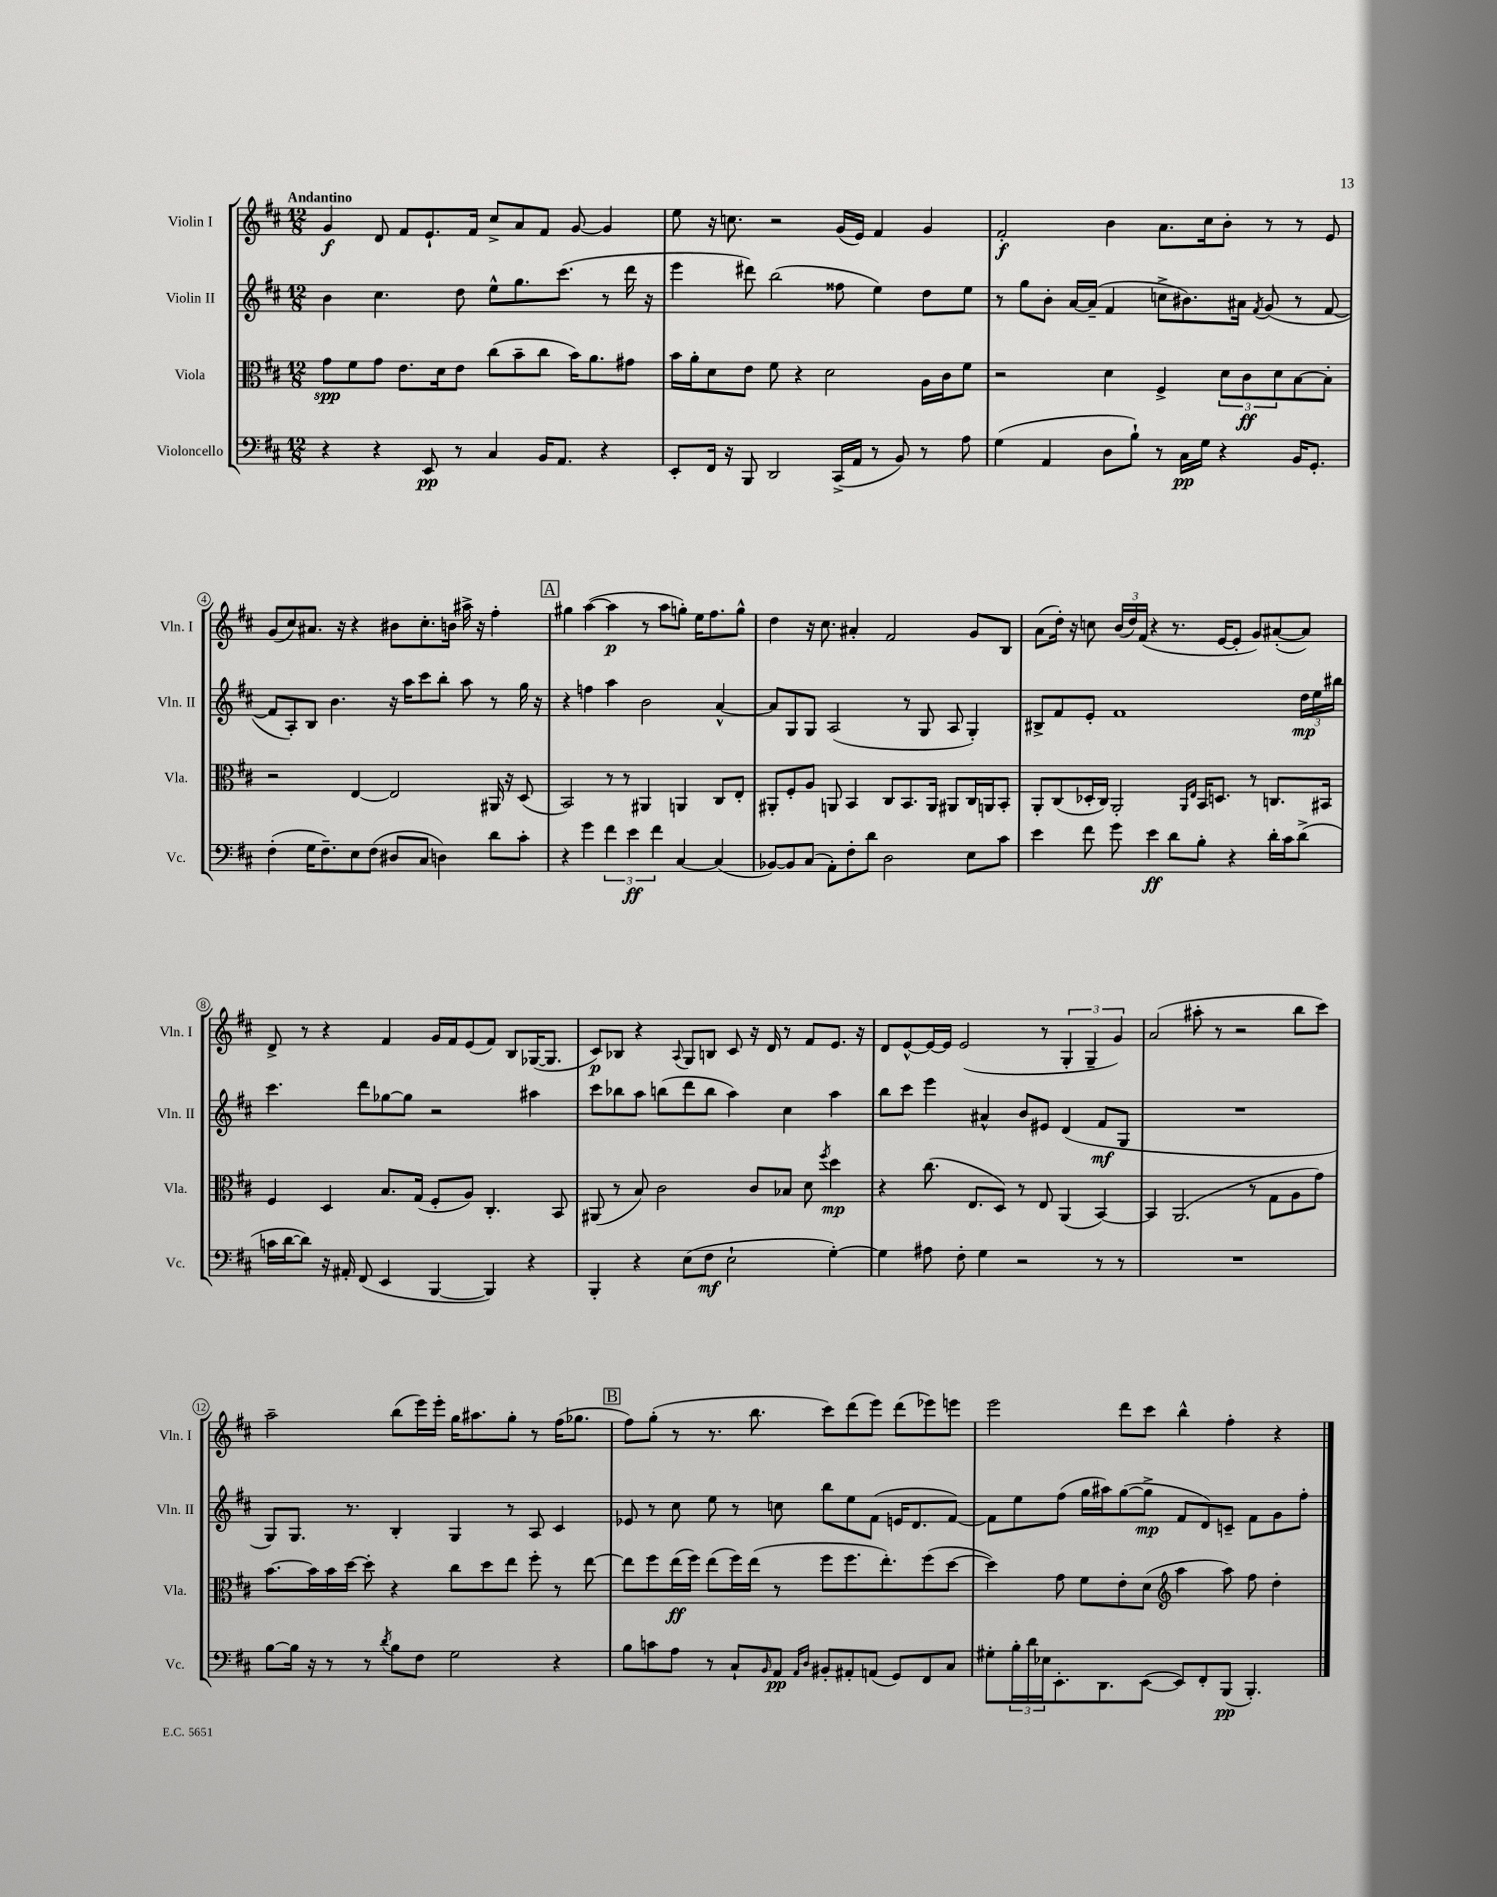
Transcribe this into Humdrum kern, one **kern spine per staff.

**kern	**dynam	**kern	**dynam	**kern	**dynam	**kern	**dynam
*part4	*part4	*part3	*part3	*part2	*part2	*part1	*part1
*staff4	*staff4	*staff3	*staff3	*staff2	*staff2	*staff1	*staff1
*I"Violoncello	*	*I"Viola	*	*I"Violin II	*	*I"Violin I	*
*I'Vc.	*	*I'Vla.	*	*I'Vln. II	*	*I'Vln. I	*
*clefF4	*	*clefC3	*	*clefG2	*	*clefG2	*
*k[f#c#]	*	*k[f#c#]	*	*k[f#c#]	*	*k[f#c#]	*
*M12/8	*	*M12/8	*	*M12/8	*	*M12/8	*
=1	=1	=1	=1	=1	=1	=1	=1
!	!	!	!	!	!	!LO:TX:a:B:t=Andantino	!
4r	.	8g\L	spp	4b\	.	4g/	f
.	.	8f#\	.	.	.	.	.
4r	.	8g\J	.	4.cc#\	.	8d/	.
.	.	8.e\L	.	.	.	8f#/L	.
8EE/	pp	.	.	.	.	8.e`/	.
.	.	16d\k	.	.	.	.	.
8r	.	8e\J	.	8dd\	.	.	.
.	.	.	.	.	.	16f#/Jk	.
4C#/	.	(8cc#\L	.	8ee^^\L	.	8cc#^/L	.
.	.	8b~\	.	8.gg\	.	8a/	.
16BB/KL	.	8cc#\J	.	.	.	8f#/J	.
8.AA/J	.	.	.	(8.ccc#\J	.	.	.
.	.	16b\KL)	.	.	.	[8g/	.
.	.	8.a\	.	.	.	.	.
4r	.	.	.	8r	.	4g/]	.
.	.	8g#X\J	.	16ddd\	.	.	.
.	.	.	.	16r	.	.	.
=2	=2	=2	=2	=2	=2	=2	=2
8EE'/L	.	16b\LL	.	4eee\	.	8ee\	.
.	.	16a'\J	.	.	.	.	.
16FF#/Jk	.	8d\	.	.	.	16r	.
16r	.	.	.	.	.	8.ccn\	.
8BBB/	.	8e\J	.	8ddd#X\)	.	.	.
2DD/	.	8f#\	.	(2bb\	.	2r	.
.	.	4r	.	.	.	.	.
.	.	2d\	.	.	.	.	.
(16CC#^/LL	.	.	.	8ff##X\	.	(16g/LL	.
16AA/JJ	.	.	.	.	.	16e/JJ)	.
8r	.	.	.	4ee\)	.	4f#/	.
8BB/)	.	.	.	.	.	.	.
8r	.	16A\LL	.	8dd\L	.	4g/	.
.	.	16c#\J	.	.	.	.	.
8A\	.	8f#\J	.	8ee\J	.	.	.
=3	=3	=3	=3	=3	=3	=3	=3
(4G\	.	2r	.	8r	.	2f#'/	f
.	.	.	.	8gg\L	.	.	.
4AA/	.	.	.	8b'\J	.	.	.
.	.	.	.	[16a/LL	.	.	.
.	.	.	.	(16a~/JJ]	.	.	.
8D\L	.	4d\	.	4f#/	.	4b\	.
8B`\J)	.	.	.	.	.	.	.
8r	.	4F#^/	.	8ccn^\L	.	8.a\L	.
16C#\LL	pp	.	.	8.b#X\)	.	.	.
16G\JJ	.	.	.	.	.	16cc#\k	.
4r	.	12d\L	.	.	.	8b'\J	.
.	.	.	.	16a#X\Jk	.	.	.
.	.	12c#\	ff	.	.	.	.
.	.	.	.	8qf#/	.	.	.
.	.	.	.	(8g/	.	8r	.
.	.	12d\	.	.	.	.	.
16BB/KL	.	[8B\	.	8r	.	8r	.
8.GG'/J	.	.	.	.	.	.	.
.	.	8B'\J]	.	[8f#/	.	8e/	.
!!LO:LB:g=z
=4	=4	=4	=4	=4	=4	=4	=4
(4F#'\	.	2r	.	8f#/L]	.	(8g/L	.
.	.	.	.	8A'/)	.	8cc#/)	.
16G\KL	.	.	.	8B/J	.	8.a#X/J	.
8.F#~\)	.	.	.	.	.	.	.
.	.	.	.	4.b\	.	.	.
.	.	.	.	.	.	16r	.
8E\	.	[4E/	.	.	.	4r	.
(8F#\J	.	.	.	.	.	.	.
8D#X/L	.	2E/]	.	16r	.	8b#X\L	.
.	.	.	.	16aa\KL	.	.	.
8C#/J	.	.	.	8ccc#\	.	8.cc#'\	.
4Dn\)	.	.	.	8bb'\J	.	.	.
.	.	.	.	.	.	16bn\Jk	.
.	.	.	.	8aa\	.	16aa#X^\	.
.	.	.	.	.	.	16r	.
8d\L	.	16AA#X/	.	8r	.	4ff#'\	.
.	.	16r	.	.	.	.	.
8c#'\J	.	(8D/	.	16gg\	.	.	.
.	.	.	.	16r	.	.	.
!!LO:REH:place=s1:t=A
=5	=5	=5	=5	=5	=5	=5	=5
4r	.	2BB/)	.	4r	.	4gg#X\	.
4g\	.	.	.	4ffn\	.	([4aa\	.
6f#\	.	8r	.	4aa\	.	4aa\]	p
.	.	8r	.	.	.	.	.
6e\	ff	.	.	.	.	.	.
.	.	4AA#X/	.	2b\	.	8r	.
6f#\	.	.	.	.	.	.	.
.	.	.	.	.	.	8aa\L	.
[4C#/	.	4AAn/	.	.	.	8ggn'\J)	.
.	.	.	.	.	.	16ee\KL	.
.	.	.	.	.	.	8.ff#\	.
(4C#/]	.	8C#/L	.	[4a^^/	.	.	.
.	.	8E'/J	.	.	.	8gg^^\J	.
=6	=6	=6	=6	=6	=6	=6	=6
[8BB-X/L)	.	8AA#X'/L	.	8a/L]	.	4dd\	.
8BB-/]	.	8F#'/	.	8G/	.	.	.
(8C#/J	.	8A/J	.	8G/J	.	16r	.
.	.	.	.	.	.	8.cc#\	.
8AA'\L)	.	8AAn/	.	(2A/	.	.	.
8F#'\	.	4BB/	.	.	.	4a#X'/	.
8d\J	.	.	.	.	.	.	.
2D\	.	8C#/L	.	.	.	2f#/	.
.	.	8.BB/	.	8r	.	.	.
.	.	.	.	8G/	.	.	.
.	.	16AA/Jk	.	.	.	.	.
.	.	8AA#X/L	.	8A/	.	.	.
8E\L	.	16C#/L	.	4G'/)	.	8g/L	.
.	.	16AAn/J	.	.	.	.	.
8c#\J	.	8BB'/J	.	.	.	8B/J	.
=7	=7	=7	=7	=7	=7	=7	=7
4e\	.	8AA'/L	.	8B#X^/L	.	(8a\L	.
.	.	(8C#/	.	8f#/	.	16dd'\Jk)	.
.	.	.	.	.	.	16r	.
8f#\	.	16D-X'/L	.	8e'/J	.	8ccn\	.
.	.	16C#/JJ)	.	.	.	.	.
8g\	.	2AA'/	.	1f#	.	(24b/LL	.
.	.	.	.	.	.	24dd/)	.
.	.	.	.	.	.	(24f#/JJ	.
4e\	ff	.	.	.	.	4r	.
8d\L	.	.	.	.	.	8.r	.
.	.	16qqAA/LL	.	.	.	.	.
.	.	16qqE/JJ	.	.	.	.	.
8B'\J	.	16BB/KL	.	.	.	.	.
.	.	8.Dn/J	.	.	.	[16e/KL	.
4r	.	.	.	.	.	8e'/J]	.
.	.	8r	.	.	.	8g/L)	.
16d'\LL	.	8.Cn/L	.	.	.	([8a#X'/	.
16c#\J	.	.	.	.	.	.	.
(8d^\J	.	.	.	24dd\LL	mp	8a#/J])	.
.	.	.	.	24ee\	.	.	.
.	.	16BB#X/Jk	.	.	.	.	.
.	.	.	.	24bb#X\JJ	.	.	.
!!LO:LB:g=z
=8	=8	=8	=8	=8	=8	=8	=8
16cn\LL	.	4F#/	.	4.ccc#\	.	8d^/	.
[16d\J	.	.	.	.	.	.	.
8d\J])	.	.	.	.	.	8r	.
16r	.	4D/	.	.	.	4r	.
16AA#X'/	.	.	.	.	.	.	.
(8FF#/	.	.	.	8ddd\L	.	.	.
4EE/	.	8.B/L	.	[8gg-X\	.	4f#/	.
.	.	.	.	8gg-\J]	.	.	.
.	.	(16G/Jk	.	.	.	.	.
[4BBB/	.	8F#'/L	.	2r	.	16g/LL	.
.	.	.	.	.	.	16f#/J	.
.	.	8A/J)	.	.	.	(8e/	.
4BBB/])	.	4.C#'/	.	.	.	8f#/J)	.
.	.	.	.	.	.	8B/L	.
4r	.	.	.	4aa#X\	.	([16G-X/K	.
.	.	.	.	.	.	8.G-/J]	.
.	.	8BB/	.	.	.	.	.
=9	=9	=9	=9	=9	=9	=9	=9
4BBB'/	.	(8AA#X/	.	8ccc#\L	.	8c#/L)	p
.	.	8r	.	8bb-X\	.	8B-X/J	.
4r	.	8B/)	.	8aa\J	.	4r	.
.	.	2c#\	.	(8bbn\L	.	.	.
.	.	.	.	.	.	8qqA/	.
(8E\L	.	.	.	8ddd\	.	8G/L	.
8F#\J	mf	.	.	8bb\J	.	8Bn/J	.
2E`\	.	.	.	4aa\)	.	8c#/	.
.	.	8c#/L	.	.	.	16r	.
.	.	.	.	.	.	16d/	.
.	.	8B-X/J	.	4cc#\	.	8r	.
.	.	8d\	.	.	.	8f#/L	.
.	.	8qff#/	.	.	.	.	.
[4G'\)	.	4dd\	mp	4aa\	.	8.e/J	.
.	.	.	.	.	.	16r	.
=10	=10	=10	=10	=10	=10	=10	=10
4G\]	.	4r	.	8bb\L	.	8d/L	.
.	.	.	.	8ccc#\J	.	[8e^^/	.
8A#X\	.	(8.cc#\	.	4eee\	.	16e/L_	.
.	.	.	.	.	.	16e/JJ]	.
8F#'\	.	.	.	.	.	(2e/	.
.	.	8.E/L	.	.	.	.	.
4G\	.	.	.	4a#X^^/	.	.	.
.	.	8D/J)	.	.	.	.	.
2r	.	8r	.	8b/L	.	.	.
.	.	8E/	.	8e#X/J	.	8r	.
.	.	(4AA/	.	(4d/	.	6G'/	.
.	.	.	.	.	.	6G~/	.
8r	.	[4BB/)	.	8f#/L	mf	.	.
.	.	.	.	.	.	6g/)	.
8r	.	.	.	8G/J	.	.	.
=11	=11	=11	=11	=11	=11	=11	=11
1.r	.	4BB/]	.	1.r	.	(2a/	.
.	.	(2.AA/	.	.	.	.	.
.	.	.	.	.	.	8aa#X'\	.
.	.	.	.	.	.	8r	.
.	.	.	.	.	.	2r	.
.	.	8r	.	.	.	.	.
.	.	8G\L	.	.	.	.	.
.	.	8A\	.	.	.	8bb\L	.
.	.	8g\J)	.	.	.	8ccc#\J)	.
!!LO:LB:g=z
=12	=12	=12	=12	=12	=12	=12	=12
[8B\L	.	[8.b\L	.	8G/L)	.	2aa~\	.
16B\Jk]	.	.	.	8.G/J	.	.	.
16r	.	16b\L]	.	.	.	.	.
8r	.	16b\	.	.	.	.	.
.	.	[16dd\JJ	.	8.r	.	.	.
8r	.	8dd'\]	.	.	.	.	.
8qd/	.	.	.	.	.	.	.
8B\L	.	4r	.	4B'/	.	(8bb\L	.
8F#\J	.	.	.	.	.	16eee\L)	.
.	.	.	.	.	.	16eee'\JJ	.
2G\	.	8cc#\L	.	4G/	.	16gg\KL	.
.	.	.	.	.	.	8.aa#X\	.
.	.	8dd\	.	.	.	.	.
.	.	8ee\J	.	8r	.	8gg'\J	.
.	.	8ff#'\	.	8A/	.	8r	.
4r	.	8r	.	4c#/	.	(16ff#\KL	.
.	.	.	.	.	.	8.gg-X\J	.
.	.	[8ee\	.	.	.	.	.
!!LO:REH:place=s1:t=B
=13	=13	=13	=13	=13	=13	=13	=13
8B\L	.	8ee\L]	.	8e-X/	.	8ff#\L)	.
8cn\	.	8ff#\	.	8r	.	(8gg'\J	.
8A\J	.	(16ee\L	ff	8cc#\	.	8r	.
.	.	16ff#\JJ)	.	.	.	.	.
8r	.	(8ee\L	.	8ee\	.	8.r	.
8C#`/L	.	16ff#\L)	.	8r	.	.	.
.	.	(16ee\JJ	.	.	.	8.bb\	.
16qqBB/	.	.	.	.	.	.	.
8AA/J	pp	8r	.	8ccn\	.	.	.
16qqAA/LL	.	.	.	.	.	.	.
16qqD/JJ	.	.	.	.	.	.	.
8BB#X'/L	.	8ff#\L	.	8bb\L	.	8ccc#\L)	.
8AA#X'/	.	8.ff#\	.	8ee\	.	(8ddd\	.
(8AAn/J	.	.	.	(8f#\J	.	8eee\J)	.
.	.	8.ee'\)	.	.	.	.	.
8GG/L)	.	.	.	16en/KL	.	(8ddd\L	.
.	.	.	.	8.d/	.	.	.
8FF#/	.	(8ff#\	.	.	.	8eee-X\)	.
8C#/J	.	[8dd\J	.	[8f#/J)	.	8eeen\J	.
=14	=14	=14	=14	=14	=14	=14	=14
8G#X'\L	.	4dd\])	.	8f#\L]	.	2eee\	.
24B'\L	.	.	.	8ee\	.	.	.
24d\	.	.	.	.	.	.	.
24E-X\J	.	.	.	.	.	.	.
8.EE'\	.	8g\	.	(8ff#\J	.	.	.
.	.	8f#\L	.	16gg\LL	.	.	.
8.DD\	.	.	.	16aa#X\J)	.	.	.
.	.	8e'\	.	([8gg\	.	8ddd\L	.
([8EE\J	.	(8d\J	.	8gg^\J]	mp	8ccc#\J	.
*	*	*clefG2	*	*	*	*	*
8EE/L])	.	4aa\	.	8f#/L	.	4bb^^\	.
8FF#'/	.	.	.	8d/)	.	.	.
(8BBB/J	pp	8aa\)	.	8cn~/J	.	4ff#'\	.
4.BBB'/)	.	8ff#\	.	8f#\L	.	.	.
.	.	4dd'\	.	8g\	.	4r	.
.	.	.	.	8ff#'\J	.	.	.
==	==	==	==	==	==	==	==
*-	*-	*-	*-	*-	*-	*-	*-
